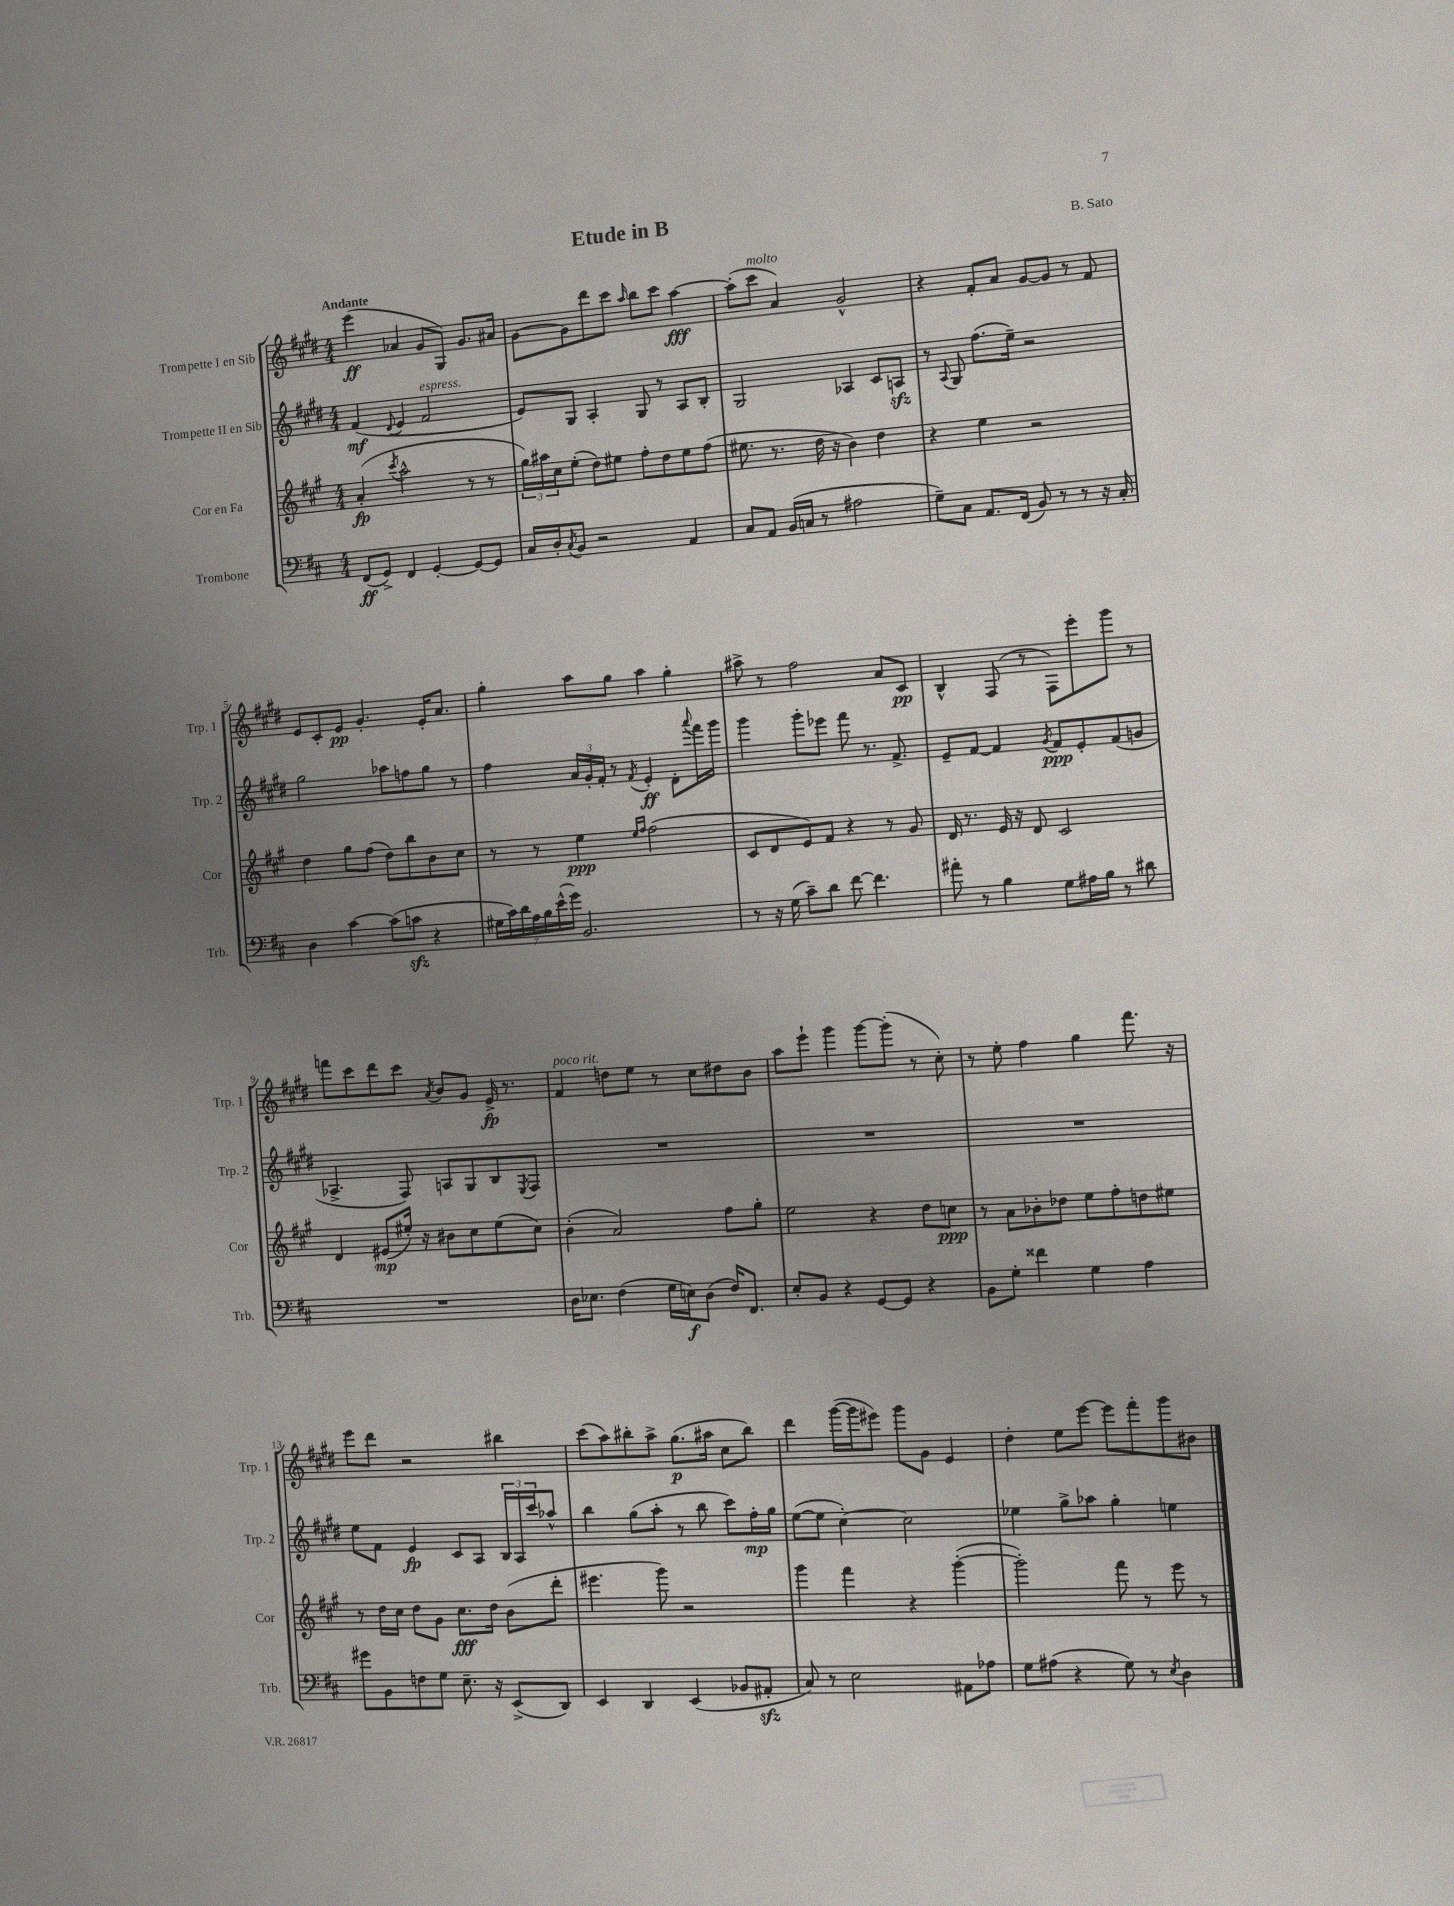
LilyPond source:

\header { title = "Etude in B" composer = "B. Sato" }
<<
\new StaffGroup <<
\new Staff = "s0" \with { instrumentName = "Trompette I en Sib" shortInstrumentName = "Trp. 1" } {
    \clef treble \key e \major \numericTimeSignature \time 4/4 \tempo "Andante"
    e'''4\ff( aes'4 gis'8 gis8) gis'8. ais'16 |
    gis'8~ gis'8 dis'''8 cis'''8 \grace { a''16 } b''8 cis'''8 a''4~\fff |
    a''8-.( cis'''8^\markup { \italic "molto" } a'4) gis'2-^ |
    r4 fis'8-. a'8 gis'8~ gis'8 r8 fis'8 |
    e'8 cis'8-. e'8\pp gis'4.-. e'16-. a'8. |
    gis''4-. a''8 gis''8 a''4 gis''4-. |
    ais''8-> r8 fis''2 a'8 cis'8\pp |
    b4-^ fis8( r8 fis8) e'''8-. gis'''8 r8 |
    f'''8 cis'''8 dis'''8 cis'''8 \acciaccatura { a'8 } b'8 gis'8 e'16->\fp r8. |
    fis'4^\markup { \italic "poco rit." } d''8 e''8 r8 cis''8 dis''8 b'8 |
    a''8 e'''8-! gis'''4 gis'''8~ gis'''8-.( r8 cis''8-.) |
    r8 e''8-. fis''4 gis''4 fis'''8. r16 |
    e'''8 dis'''8 r2 bis''4 |
    cis'''8( a''8) bis''8-. a''8-> gis''8.\p( ais''16 cis''8 bis''8) |
    dis'''4 gis'''16~( gis'''16 eis'''8) gis'''8 gis'8 e'4 |
    dis''4-. e''8 e'''8~ e'''8 fis'''8-. gis'''8 bis'8 \bar "|." |
}
\new Staff = "s1" \with { instrumentName = "Trompette II en Sib" shortInstrumentName = "Trp. 2" } {
    \clef treble \key e \major \numericTimeSignature \time 4/4
    fis'4\mf( \appoggiatura { dis'8 } e'4 fis'2^\markup { \italic "espress." } |
    e'8) gis8 a4-. gis8 r8 a8 b8-. |
    gis2 aes4 cis'8 a8\sfz |
    r8 \appoggiatura { a8 } gis8 fis''8.( e''16--) r2 |
    gis''2 aes''8 f''8 gis''8 r8 |
    fis''4 \tuplet 3/2 { a'16 gis'16-. fis'16-. } r8 \acciaccatura { fis'8 } e'4-.\ff dis'8-. \appoggiatura { a'''8 } fis'''16 gis'''16 |
    gis'''4 gis'''8-. ees'''8 fis'''8 r8. fis'8.-> |
    e'8-- fis'8~ fis'4 \acciaccatura { gis'8 } fis'8\ppp e'8-. fis'8( g'8 |
    aes4.-> fis8) a8 gis8 b8 \acciaccatura { e8 } fis8 |
    R1 |
    R1 |
    R1 |
    e''8 fis'8 e'4\fp cis'8 a8 \tuplet 3/2 { b16 a16 cis'''16 } aes''8-^ |
    b''4 gis''8( a''8-. r8 b''8 cis'''8) fis''16-.\mp gis''16 |
    e''8~( e''8 cis''4~-.) cis''2 |
    ees''4 gis''8-> aes''8 gis''4-. e''4 \bar "|." |
}
\new Staff = "s2" \with { instrumentName = "Cor en Fa" shortInstrumentName = "Cor" } {
    \clef treble \key a \major \numericTimeSignature \time 4/4
    a'4-.\fp( \acciaccatura { cis'''8 } a''2-^ r8 r8 |
    \tuplet 3/2 { gis''16) ais''16 cis''16 } e''8-.( d''8) eis''8 fis''8-. d''8 eis''8 fis''8( |
    eis''8. r8. d''16 r16 b'4) d''4 |
    r4 e''4 r2 |
    d''4 gis''8 fis''8( d''8) b''8 b'8 cis''8 |
    r8 r8 e''4\ppp \grace { e''16 fis''16 } fis''2( |
    cis'8 d'8 e'8) fis'8 r4 r8 gis'8 |
    d'16 r8. e'16 r16 d'8 cis'2 |
    d'4 eis'8\mp( eis''16-.) r16 bis'8 cis''8 eis''8( cis''8) |
    b'4-.( a'2) fis''8 gis''8-. |
    e''2 r4 d''8 c''8\ppp |
    r8 a'8 bes'8-. des''8 e''8 fis''8-. d''8 eis''8 |
    r8 d''16 cis''16 d''8 gis'8 cis''8.\fff d''16 b'8( d'''8-. |
    eis'''4. gis'''8) r2 |
    gis'''4 fis'''4 r4 gis'''4~-.( |
    gis'''2-.) fis'''8 r8 e'''8 r8 \bar "|." |
}
\new Staff = "s3" \with { instrumentName = "Trombone" shortInstrumentName = "Trb." } {
    \clef bass \key d \major \numericTimeSignature \time 4/4
    fis,8\ff( g,8->) fis,4 g,4~-. g,8~ g,8 |
    cis16 d16-. \acciaccatura { cis8 } b,8 r2 a,4 |
    cis8 a,8 b,16( c16 r8 ais2 |
    g8--) cis8 a,8. fis,16( b,8) r8 r8 r16 cis16-. |
    d4 cis'4~ cis'8( c'8\sfz r4 |
    \tuplet 7/4 { gis16 cis'16) d'16 a16 b16 e'16-^( g'16) } b,2. |
    r8 r16 g16( cis'8--) d'8 fis'8~ fis'4. |
    ais'8-. r8 b4 g8 ais16 b16 r8 dis'8 |
    R1 |
    d16 ees8. fis4( g16 e16\f) d8( fis16) fis,8. |
    e8-. b,8 r4 g,8~ g,8 r4 |
    b,8 g8-. fisis'4 g4 a4 |
    gis'8 b,8 f8 g8 e8.-- r16 e,8->( d,8) |
    e,4 d,4 e,4( bes,8 ais,8-.\sfz |
    cis8) r8 e2 ais,8 aes8 |
    g8 ais8( r4 g8) r8 \acciaccatura { e8 } d4 \bar "|." |
}
>>
>>
